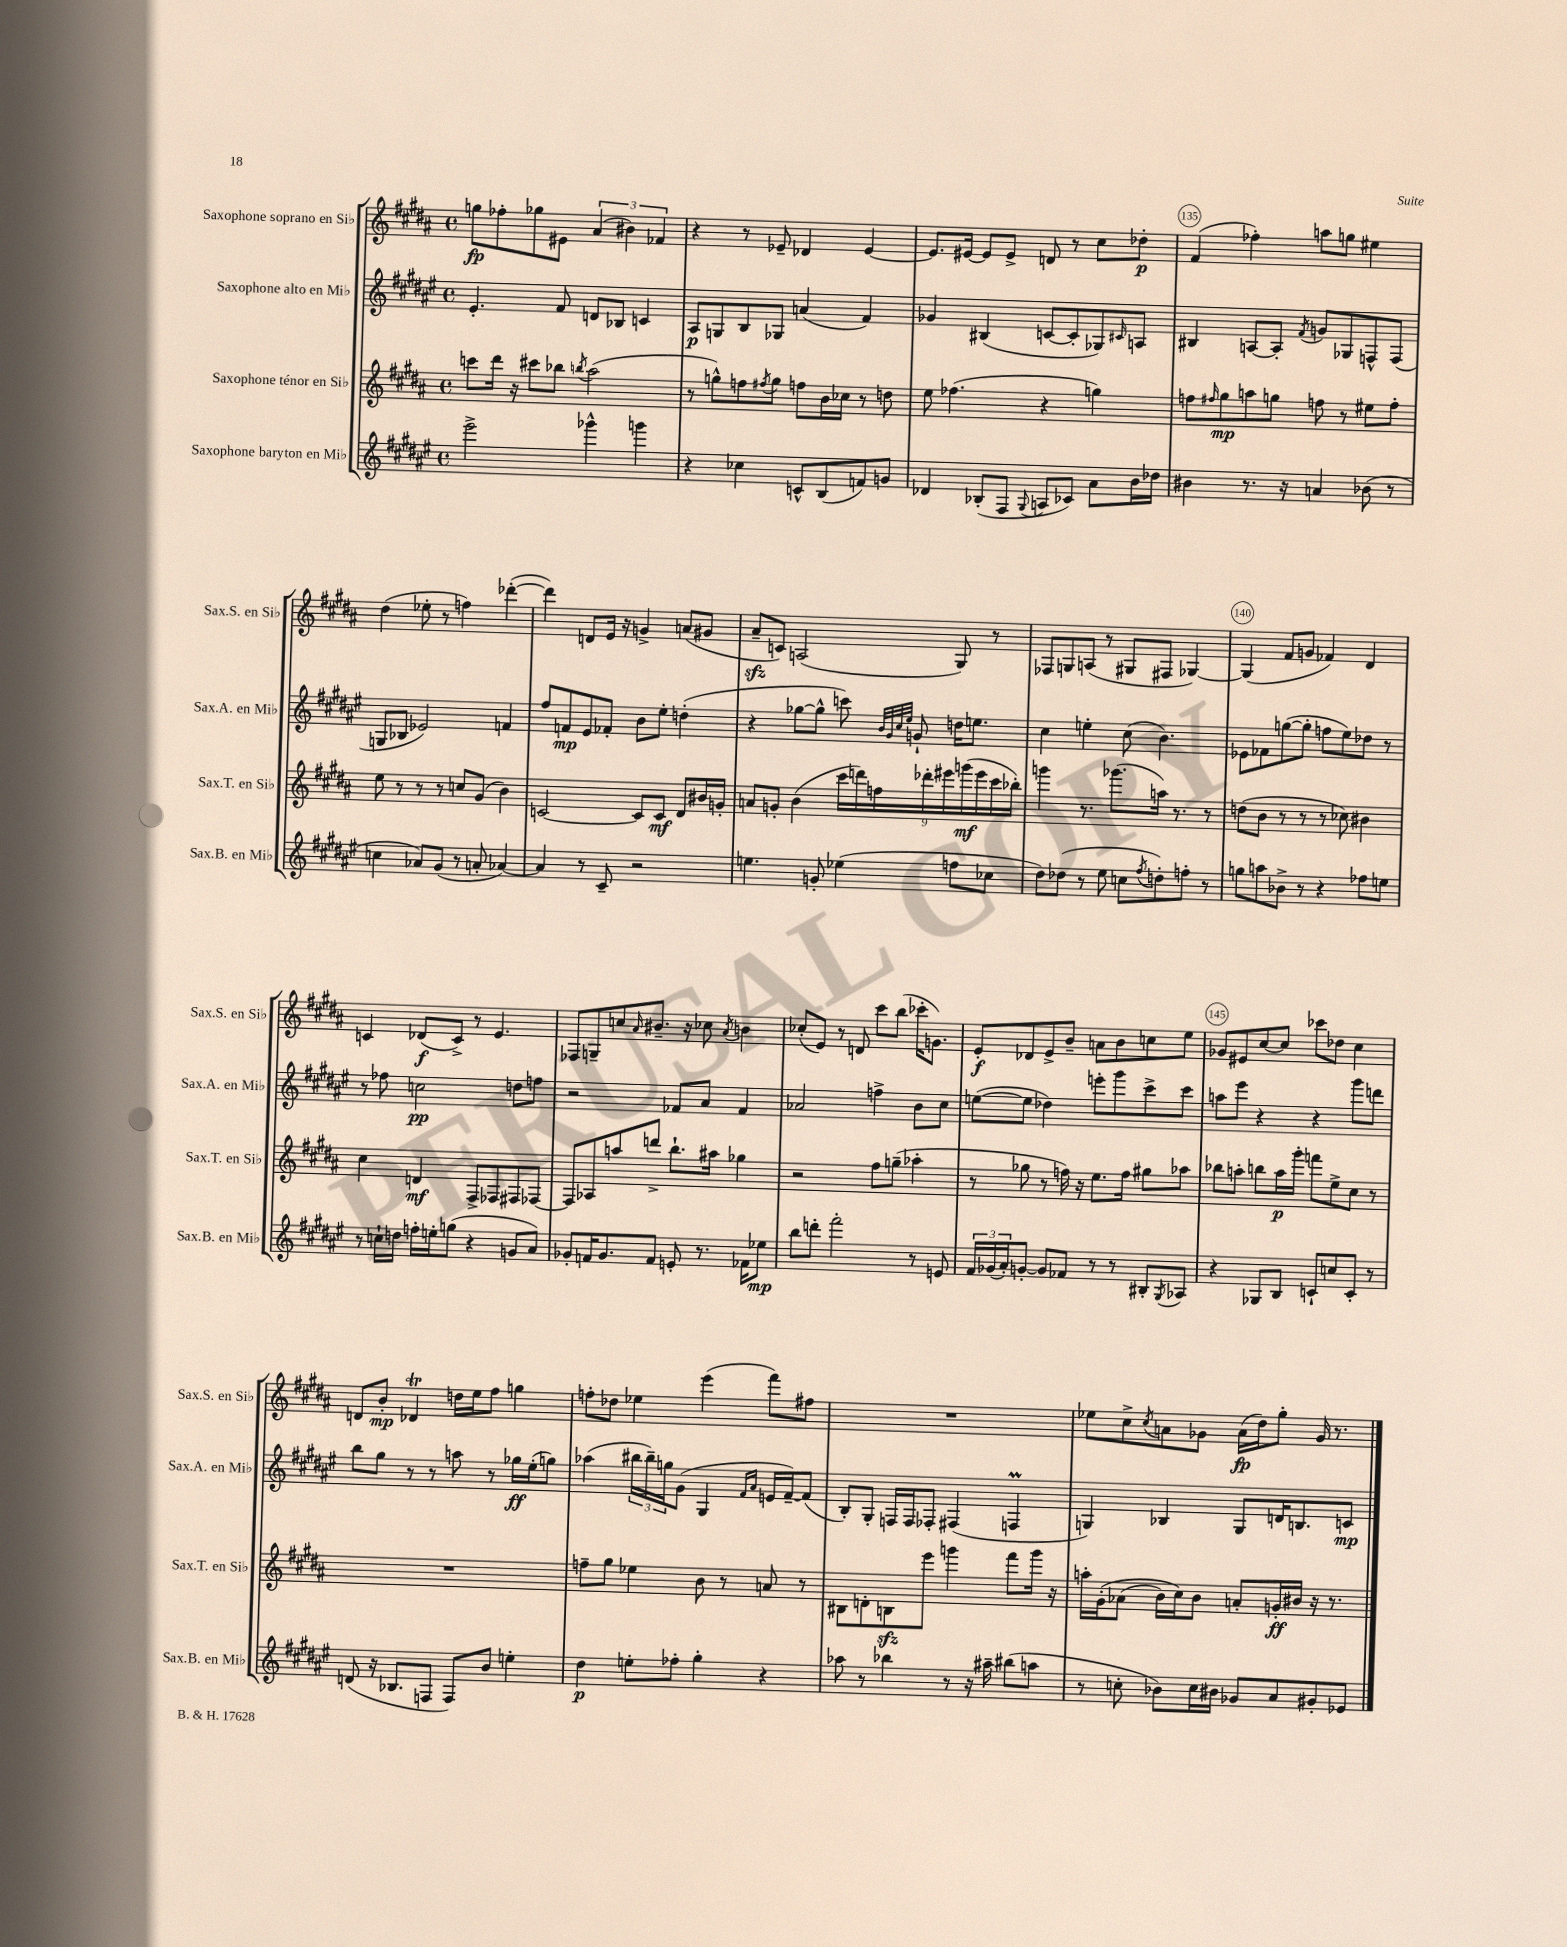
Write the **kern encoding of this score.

**kern	**dynam	**kern	**dynam	**kern	**dynam	**kern	**dynam
*part4	*part4	*part3	*part3	*part2	*part2	*part1	*part1
*staff4	*staff4	*staff3	*staff3	*staff2	*staff2	*staff1	*staff1
*I"Saxophone baryton en Mi♭	*	*I"Saxophone ténor en Si♭	*	*I"Saxophone alto en Mi♭	*	*I"Saxophone soprano en Si♭	*
*I'Sax.B. en Mi♭	*	*I'Sax.T. en Si♭	*	*I'Sax.A. en Mi♭	*	*I'Sax.S. en Si♭	*
*clefG2	*	*clefG2	*	*clefG2	*	*clefG2	*
*k[f#c#g#d#a#e#]	*	*k[f#c#g#d#a#]	*	*k[f#c#g#d#a#e#]	*	*k[f#c#g#d#a#]	*
*M4/4	*	*M4/4	*	*M4/4	*	*M4/4	*
*met(c)	*	*met(c)	*	*met(c)	*	*met(c)	*
=132	=132	=132	=132	=132	=132	=132	=132
2eee#^\	.	8cccn\L	.	4.e#'/	.	8ggn\L	fp
.	.	16ddd#\Jk	.	.	.	8ff-X'\	.
.	.	16r	.	.	.	.	.
.	.	8ccc#X\L	.	.	.	8gg-X\	.
.	.	8bb-X\J	.	8f#/	.	8e#X\J	.
.	.	8qbbn/	.	.	.	.	.
4ggg-X^^\	.	(2aa#\	.	8dn/L	.	(6a#/	.
.	.	.	.	8B-X/J	.	.	.
.	.	.	.	.	.	6b#X\)	.
4gggn\	.	.	.	4cn/	.	.	.
.	.	.	.	.	.	6f-X/	.
=133	=133	=133	=133	=133	=133	=133	=133
4r	.	8r	.	8A#/L	p	4r	.
.	.	8ggn^^\L)	.	8Gn/	.	.	.
4cc-X\	.	8ffn\	.	8B/	.	8r	.
.	.	8qff#X/	.	.	.	.	.
.	.	8gg\J	.	8G-X/J	.	8e-X~/	.
8cn^^/L	.	8ffn\L	.	(4an/	.	4d-X/	.
(8B/	.	16b\L	.	.	.	.	.
.	.	16cc-X\JJ	.	.	.	.	.
8fn/)	.	8r	.	4f#/)	.	[4e-/	.
8gn/J	.	8ddn\	.	.	.	.	.
=134	=134	=134	=134	=134	=134	=134	=134
4d-X/	.	8ee\	.	4g-X/	.	8.e-/L]	.
.	.	(4.ff-X\	.	.	.	.	.
.	.	.	.	.	.	[16e#X/Jk	.
(8B-X'/L	.	.	.	(4B#X/	.	8e#/L]	.
8F#/J	.	.	.	.	.	8e#^/J	.
8qqG#/	.	.	.	.	.	.	.
8An/L	.	4r	.	[8cn/L	.	8dn/	.
8c-X/J)	.	.	.	8c'/]	.	8r	.
8a#\L	.	4ggn\)	.	8G-X/)	.	8cc#\L	.
.	.	.	.	16qqc#X/	.	.	.
16b\L	.	.	.	8An/J	.	8dd-X'\J	p
16dd-X\JJ	.	.	.	.	.	.	.
=135	=135	=135	=135	=135	=135	=135	=135
4b#X\	.	8ffn\L	.	4B#X/	.	(4f#/	.
.	.	16qqff#X/	.	.	.	.	.
.	.	8gg#\	mp	.	.	.	.
8.r	.	8aan\	.	[8An/L	.	4ff-X'\)	.
.	.	8ggn\J	.	8A'/J]	.	.	.
16r	.	.	.	.	.	.	.
.	.	.	.	8qf#/	.	.	.
4an/	.	8ffn\	.	8gn/L	.	8aan\L	.
.	.	8r	.	8G-X/	.	8ggn\J	.
(8b-X\	.	8ee#X\L	.	8Fn^^/	.	4ee#X\	.
8r	.	8ff'\J	.	(8F/J	.	.	.
!!LO:LB:g=z
=136	=136	=136	=136	=136	=136	=136	=136
4ccn\	.	8ee\	.	8Gn/L	.	(4dd#\	.
.	.	8r	.	8B-X/J	.	.	.
8a-X/L)	.	8r	.	2e-X/)	.	8ee-X'\	.
(8g#/J	.	8r	.	.	.	8r	.
8r	.	8ccn/L	.	.	.	4ffn\)	.
8an'/	.	(8g#/J	.	.	.	.	.
[4a-X/)	.	4b\)	.	4fn/	.	([4ddd-X'\	.
=137	=137	=137	=137	=137	=137	=137	=137
4a-/]	.	[2cn/	.	8ff#/L	.	4ddd-\])	.
.	.	.	.	8fn/	mp	.	.
8r	.	.	.	8e#/	.	8dn/L	.
8c#~/	.	.	.	8f-X'/J	.	16e/Jk	.
.	.	.	.	.	.	16r	.
2r	.	8c/L]	.	8b\L	.	4gn^/	.
.	.	8c/J	mf	8ee#'\J	.	.	.
.	.	8d#/L	.	(4ddn'\	.	(8an/L	.
.	.	16b#X/L	.	.	.	8g#X/J	.
.	.	16gn'/JJ	.	.	.	.	.
=138	=138	=138	=138	=138	=138	=138	=138
4.een\	.	8an/L	.	4r	.	8a#zz~/L	.
.	.	8gn'/J	.	.	.	8cn/J)	.
.	.	(4b\	.	[8gg-X\L	.	(2An/	.
8gn'/	.	.	.	8gg-^^\J]	.	.	.
(4ee-X\	.	18ccc#\LL	.	8cccn\)	.	.	.
.	.	18dddn\)	.	.	.	.	.
.	.	18ffn\	.	.	.	.	.
.	.	.	.	32qqb/LLL	.	.	.
.	.	.	.	32qqg#/	.	.	.
.	.	.	.	32qqcc#/	.	.	.
.	.	.	.	32qqee#/JJJ	.	.	.
.	.	.	.	8gn`/	.	.	.
.	.	18ddd-X'\	.	.	.	.	.
.	.	18eee#X\	.	.	.	.	.
8ffn\L	.	.	.	16ddn\KL	.	8G#/)	.
.	.	(18gggn\	mf	.	.	.	.
.	.	.	.	8.een\J	.	.	.
.	.	18eee#\	.	.	.	.	.
8cc-X\J	.	.	.	.	.	8r	.
.	.	18ccc#\	.	.	.	.	.
.	.	18bb-X'\JJ)	.	.	.	.	.
=139	=139	=139	=139	=139	=139	=139	=139
8dd#\L)	.	4gggn\	.	4cc#\	.	8F-X/L	.
(8dd-X\J	.	.	.	.	.	8Gn/	.
8r	.	8.r	.	4een'\	.	(8An/J	.
8ee#\	.	.	.	.	.	8r	.
.	.	(8.ggg-X\L	.	.	.	.	.
8ccn\L	.	.	.	(8cc#\	.	8G#X/L	.
8qff#/	.	.	.	.	.	.	.
8ddn'\)	.	16aan\Jk)	.	4.b\)	.	8F#X/J	.
.	.	8.r	.	.	.	.	.
8ffn'\J	.	.	.	.	.	[4G-X/)	.
8r	.	8r	.	.	.	.	.
=140	=140	=140	=140	=140	=140	=140	=140
8ggn\L	.	(8ddn\L	.	8e-X\L	.	(4G-/]	.
8aan\	.	8b\J	.	8f-X\	.	.	.
8b-X^\J	.	8r	.	([8ggn\	.	8f#/L	.
8r	.	8r	.	8gg'\J]	.	8gn/J	.
4r	.	8r	.	8ffn\L	.	4f-X/)	.
.	.	8cc-X\)	.	8ee#\)	.	.	.
8ff-X\L	.	4b#X\	.	8dd-X\J	.	4d#/	.
8een\J	.	.	.	8r	.	.	.
!!LO:LB:g=z
=141	=141	=141	=141	=141	=141	=141	=141
8r	.	4cc#\	.	8r	.	4cn/	.
16ccn`\LL	.	.	.	8ff-X\	.	.	.
16ddn\JJ	.	.	.	.	.	.	.
16ffn'\LL	.	4dn/	mf	2ccn\	pp	(8d-X/L	f
16een'\J	.	.	.	.	.	.	.
(8ggn\J	.	.	.	.	.	8c^/J)	.
4r	.	8F#^/L	.	.	.	8r	.
.	.	8F-X/	.	.	.	4.e/	.
8gn/L	.	8F#X/	.	8ddn\L	.	.	.
8a#/J)	.	[8F-X/J	.	8ffn\J	.	.	.
=142	=142	=142	=142	=142	=142	=142	=142
8g-X'/L	.	8F-/L]	.	2r	.	8F-X/L	.
16fn/K	.	8A-X/	.	.	.	8Gn~/	.
8.g-/	.	.	.	.	.	.	.
.	.	8aan/	.	.	.	8ccn/	.
.	.	.	.	.	.	16qqa#/	.
8f/J	.	8dddn^/J	.	.	.	8.b#X~/J	.
8en'/	.	8.bb`\L	.	8f-X/L	.	.	.
.	.	.	.	.	.	16r	.
8.r	.	.	.	8a#/J	.	8cc-X\	.
.	.	16aa#X\Jk	.	.	.	.	.
.	.	.	.	.	.	8qa#/	.
.	.	4gg-X\	.	4f-/	.	4bn\	.
16f-X\KL	.	.	.	.	.	.	.
8ee-X\J	mp	.	.	.	.	.	.
=143	=143	=143	=143	=143	=143	=143	=143
8bb\L	.	2r	.	2a-X/	.	(8cc-X'/L	.
8dddn'\J	.	.	.	.	.	8e/J)	.
2fff#'\	.	.	.	.	.	8r	.
.	.	.	.	.	.	8dn/	.
.	.	8ff#\L	.	4ffn^\	.	8ccc#\L	.
.	.	(8ggn~\J	.	.	.	(8bb\J	.
8r	.	4aa-X'\	.	8b\L	.	16ccc-X'\KL	.
.	.	.	.	.	.	8.gn\J)	.
8en/	.	.	.	8cc#\J	.	.	.
=144	=144	=144	=144	=144	=144	=144	=144
24f#/LL	.	8r	.	([8een\L	.	8e'/L	f
(24g-X/	.	.	.	.	.	.	.
24a#'/J)	.	.	.	.	.	.	.
[8gn'/J	.	8gg-X\	.	8ee\J]	.	8d-X/	.
8g/L]	.	8r	.	4dd-X\)	.	8e^/	.
8f-X/J	.	16ffn\)	.	.	.	8b~/J	.
.	.	16r	.	.	.	.	.
8r	.	8.ee\L	.	8eeen'\L	.	8an\L	.
8r	.	.	.	8ggg#\	.	8b\	.
.	.	16ff\Jk	.	.	.	.	.
8B#X'/L	.	8gg#X\L	.	8ccc#^\	.	8ccn\	.
8qG#/	.	.	.	.	.	.	.
8A-X/J	.	8aa-X\J	.	8ccc#\J	.	8ee\J	.
=145	=145	=145	=145	=145	=145	=145	=145
4r	.	8bb-X\L	.	8aan\L	.	8g-X/L	.
.	.	8aan'\J	.	8eee#\J	.	8e#X/	.
8G-X/L	.	8bbn\L	.	4r	.	[8cc#/	.
8B/J	.	16aa\L	p	.	.	8cc#/J]	.
.	.	16ggg#'\JJ	.	.	.	.	.
8cn`/L	.	8fffn\L	.	4r	.	8ccc-X\L	.
8ccn/	.	8ee^\	.	.	.	8dd-X\J	.
8c'/J	.	8cc#\J	.	8ggg#\L	.	4cc#\	.
8r	.	8r	.	8dddn\J	.	.	.
!!LO:LB:g=z
=146	=146	=146	=146	=146	=146	=146	=146
(8dn/	.	1r	.	8bb\L	.	8dn/L	.
16r	.	.	.	8gg#\J	.	8b'/J	mp
8.B-X/L	.	.	.	.	.	.	.
.	.	.	.	8r	.	4d-XT/	.
8Fn/J	.	.	.	8r	.	.	.
8F/L)	.	.	.	8aan\	.	16ddn\LL	.
.	.	.	.	.	.	16ee\J	.
8b/J	.	.	.	8r	.	8ff#\J	.
4een'\	.	.	.	16gg-X\LL	ff	4ggn\	.
.	.	.	.	(16ee#'\J	.	.	.
.	.	.	.	8ggn\J)	.	.	.
=147	=147	=147	=147	=147	=147	=147	=147
4dd#\	p	8ffn~\L	.	(4aa-X\	.	8ffn'\L	.
.	.	8gg#\J	.	.	.	8dd-X\J	.
8een'\L	.	4ee-X\	.	24bb#X\LL	.	4ee-X\	.
.	.	.	.	24bb#~\)	.	.	.
.	.	.	.	24ggn\J	.	.	.
8ff-X'\J	.	.	.	(8g#\J	.	.	.
4gg#'\	.	8b\	.	4G#/	.	(4eee\	.
.	.	8r	.	.	.	.	.
.	.	.	.	16qqf#/LL	.	.	.
.	.	.	.	16qqa#/JJ	.	.	.
4r	.	8an/	.	16en/LL	.	8fff#\L)	.
.	.	.	.	[16f#~/J)	.	.	.
.	.	8r	.	(8f#/J]	.	8ff#X\J	.
=148	=148	=148	=148	=148	=148	=148	=148
8aa-X\	.	8B#X\L	.	8B'/L)	.	1r	.
8r	.	8dn'\	.	8G#'/J	.	.	.
4bb-X\	.	8Bnzz\	.	16Fn/LL	.	.	.
.	.	.	.	16F/J	.	.	.
.	.	8eee\J	.	8F-X'/J	.	.	.
8r	.	4gggn\	.	(4F#X/	.	.	.
16r	.	.	.	.	.	.	.
16aa#X~\	.	.	.	.	.	.	.
(8bb#X\L	.	8fff#\L	.	4FnM/	.	.	.
8aan\J	.	16ggg\Jk	.	.	.	.	.
.	.	16r	.	.	.	.	.
=149	=149	=149	=149	=149	=149	=149	=149
8r	.	16aan'\LL	.	4Gn/)	.	8ee-X\L	.
.	.	(16g#'\J	.	.	.	.	.
8ccn'\	.	(8a-X\J	.	.	.	8cc#^\	.
.	.	.	.	.	.	8qcc#/	.
8b-X\L)	.	16b\LL)	.	4B-X/	.	8an\	.
.	.	16cc#\J)	.	.	.	.	.
16cc\L	.	8b\J	.	.	.	8g-X\J	.
16b#X\JJ	.	.	.	.	.	.	.
8g-X/L	.	8an'/L	.	8G/L	.	(16a\LL	fp
.	.	.	.	.	.	16dd#\J)	.
8a#/	.	16gn'/L	ff	16dn/K	.	8gg#'\J	.
.	.	16b#X/JJ	.	8.Bn/	.	.	.
8g#X'/	.	16r	.	.	.	16g-/	.
.	.	8.r	.	.	.	8.r	.
8e-X/J	.	.	.	8cn/J	mp	.	.
==	==	==	==	==	==	==	==
*-	*-	*-	*-	*-	*-	*-	*-
